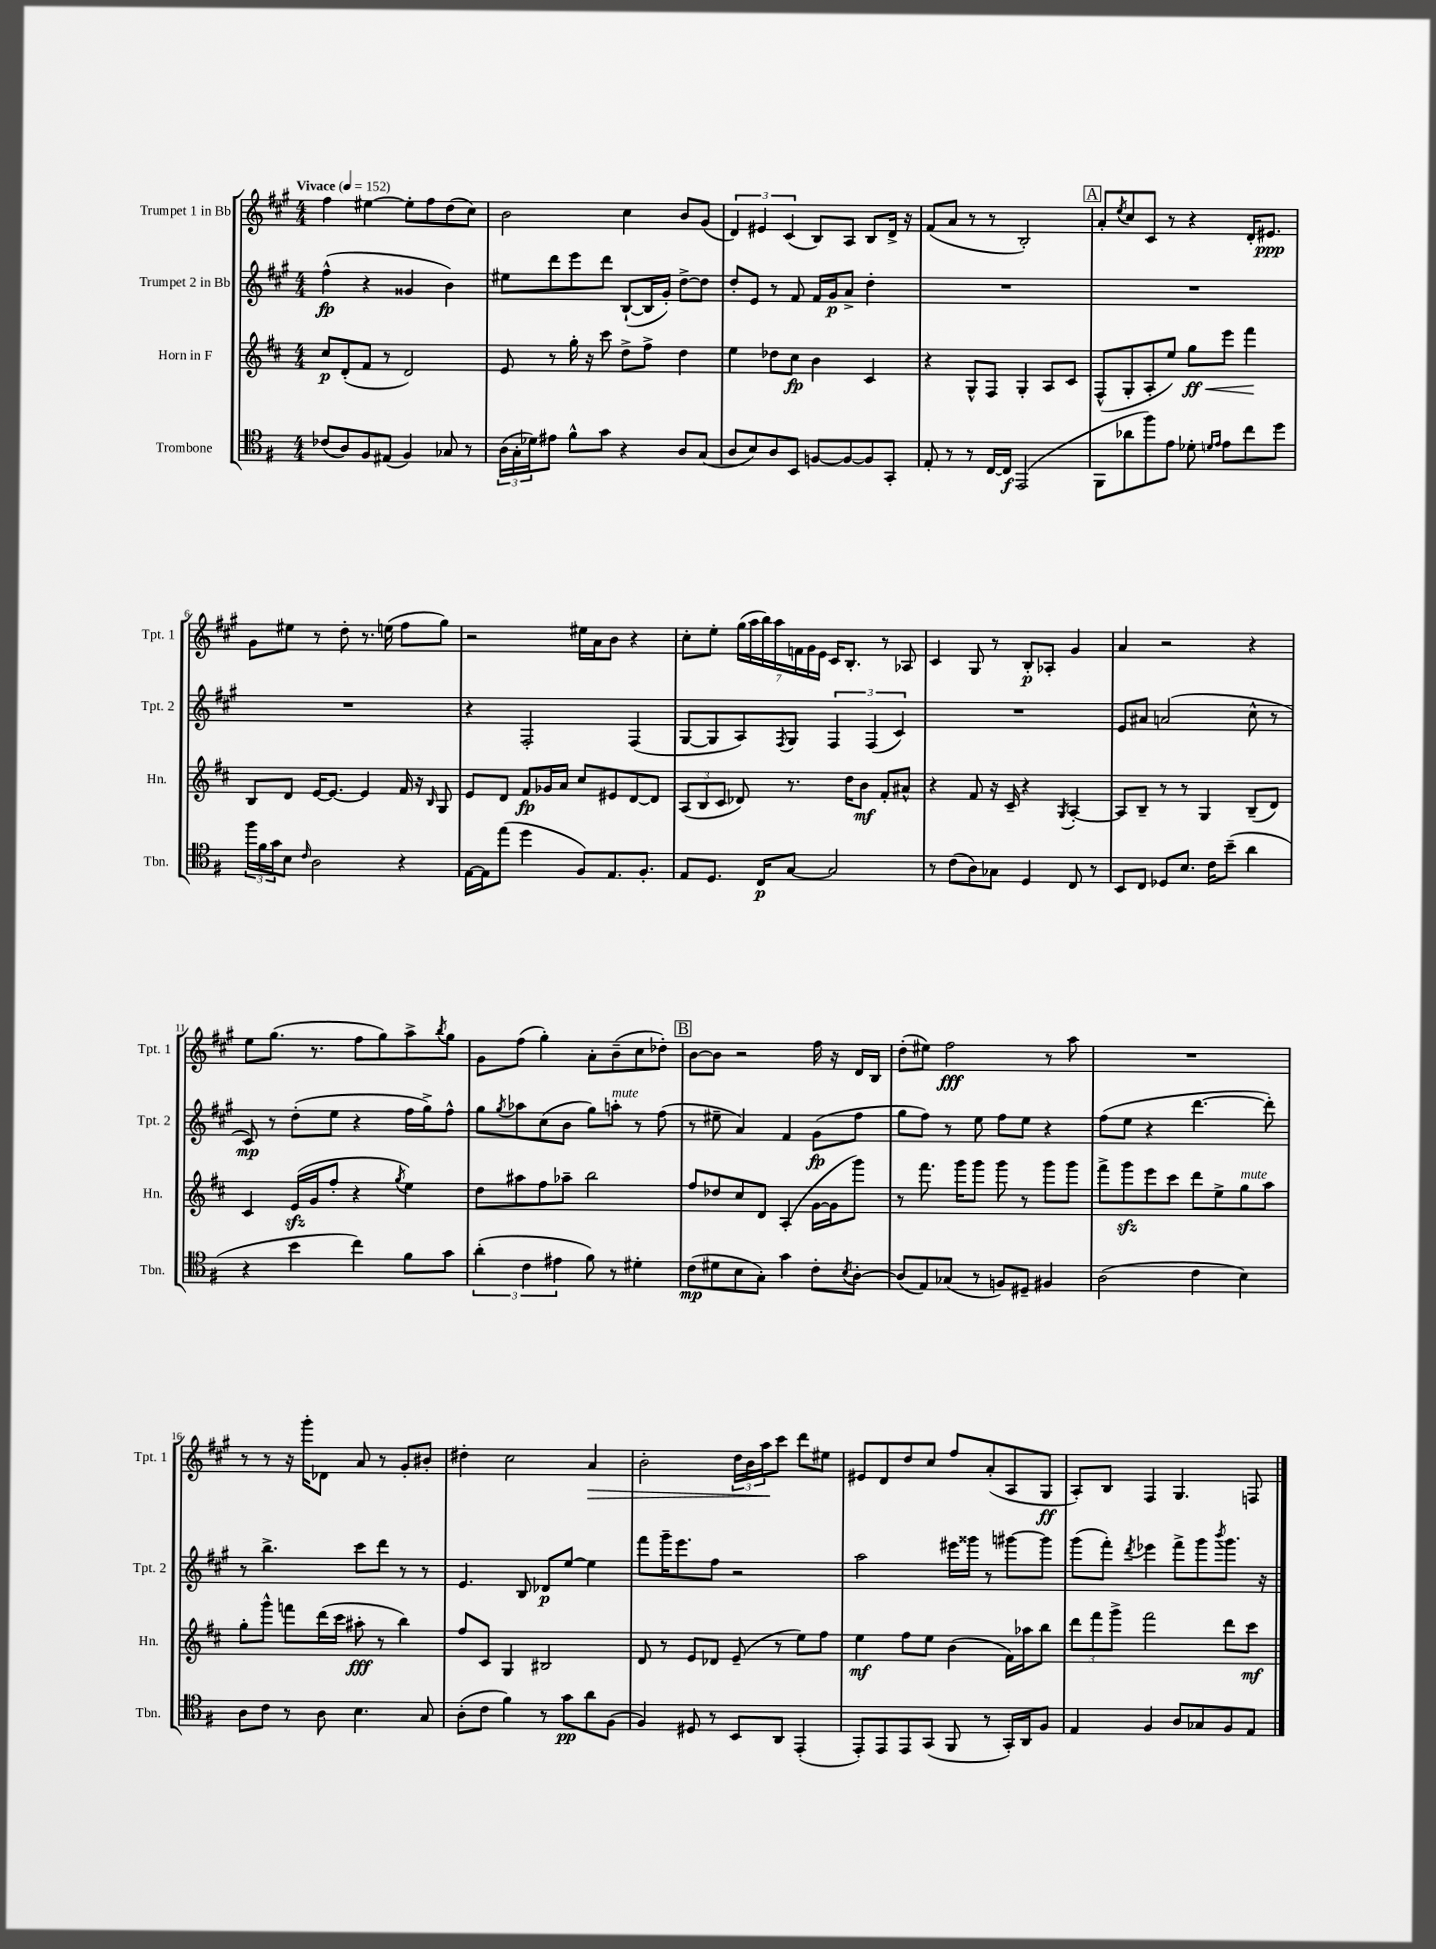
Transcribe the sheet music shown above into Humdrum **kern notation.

**kern	**kern	**kern	**kern
*staff4	*staff3	*staff2	*staff1
*clefC4	*clefG2	*clefG2	*clefG2
*k[f#]	*k[f#c#]	*k[f#c#g#]	*k[f#c#g#]
*M4/4	*M4/4	*M4/4	*M4/4
*MM152	*MM152	*MM152	*MM152
(8c-	8cc#	(4ff#^^	4ff#
8A)	(8d'	.	.
8F#	8f#	4r	[4ee#
(8E#	8r	.	.
4F#)	2d)	4g##	8ee#']
.	.	.	8ff#
8G-	.	4b)	(8dd
8r	.	.	8cc#)
=	=	=	=
(24A	8e	8ee#	2b
24G'	.	.	.
24d-)	.	.	.
8e#	8r	8ddd	.
8f#^^	16gg'	8eee	.
.	16r	.	.
8g	8ccc#	8ddd	.
4r	8dd^	([8B`	4cc#
.	8ff#^	16B]	.
.	.	16g#')	.
8A	4dd	[8dd^	8b
(8G	.	8dd]	(8g#
=	=	=	=
8A	4ee	8dd'	6d)
8B)	.	8e	.
.	.	.	6e#
8A	8dd-	8r	.
.	.	.	(6c#
8BB	8cc#	8f#	.
[8F	4b	16f#	8B)
.	.	16g#	.
8F_	.	8a^	8A
8F]	4c#	4dd'	8B
8GG'	.	.	16d^
.	.	.	16r
=	=	=	=
8E'	4r	1r	(8f#
8r	.	.	8a
8r	8G^^	.	8r
[16C	8F#	.	8r
16C]	.	.	.
(2EE	4G'	.	2B')
.	8A	.	.
.	8c#	.	.
=	=	=	=
8FF#	(8F#^^	1r	8a'
.	.	.	8qee
8a-	8G'	.	8cc#
8ff#)	8A'	.	8c#
8e	8ee)	.	8r
8d-'	8gg	.	4r
16qqd	.	.	.
16qqe	.	.	.
8e	8eee	.	.
8cc	4fff#	.	16d'
.	.	.	8.e#
8dd	.	.	.
=	=	=	=
24ff#	8B	1r	8g#
24f#	.	.	.
24g	.	.	.
8B	8d	.	8ee#
16qqc	.	.	.
2A	[16e	.	8r
.	8.e_	.	.
.	.	.	8dd'
.	4e]	.	8.r
.	.	.	(16ee
4r	16f#	.	8ff#
.	16r	.	.
.	16qqB	.	.
.	8G	.	8gg#)
=	=	=	=
[16E	8e	4r	2r
16E]	.	.	.
(8ee	8d	.	.
4dd	8f#	2F#'	.
.	16g-	.	.
.	16a	.	.
8F#)	8cc#	.	16ee#
.	.	.	16a
8.E	8e#	.	8b
.	[8d	(4F#	4r
8.F#'	.	.	.
.	8d]	.	.
=	=	=	=
8E	(12A	[8G#	8cc#'
.	12B	.	.
8.D	.	8G#]	8ee'
.	12c#	.	.
.	8d-)	8A)	(28gg#
.	.	.	28aa
16C	.	.	.
.	.	.	28bb)
.	.	.	28aa
.	.	8qF#	.
[8G	8.r	8G#	.
.	.	.	28f
.	.	.	28g#
.	.	.	28e
2G]	.	6F#	16c#
.	16dd	.	8.B'
.	8b	.	.
.	.	(6F#	.
.	8f#'	.	8r
.	.	6c#)	.
.	8a#^^	.	8A-
=	=	=	=
8r	4r	1r	4c#
(8c	.	.	.
8A)	8f#	.	8G#
8G-	16r	.	8r
.	16c#~	.	.
4D	4r	.	8B'
.	.	.	8A-'
.	8qG	.	.
8C	[4A'	.	4g#
8r	.	.	.
=	=	=	=
8BB	8A]	8e	4a
8C	8B~	8a#	.
8D-	8r	(2a	2r
8.B	8r	.	.
.	4G	.	.
16c	.	.	.
(8b~	.	.	.
4a	(8B~	8cc#^^	4r
.	8d)	8r	.
=	=	=	=
4r	4c#	8c#)	8ee
.	.	8r	(8.gg#
4b	(16e	(8dd'	.
.	16g	.	8.r
.	8ff#'	8ee	.
4cc)	4r	4r	8ff#
.	.	.	8gg#)
.	8qgg	.	.
8f#	4ee)	16ff#	8aa^
.	.	16gg#^)	.
.	.	.	8qbb
8g	.	8ff#^^	8gg#
=	=	=	=
(6a'	8dd	8gg#	8g#
.	.	8qgg#	.
.	8aa#	8aa-	(8ff#
6c	.	.	.
.	8ff#	(8cc#	4gg#')
6e#	.	.	.
.	8aa-~	8b	.
8f#)	2bb	8gg#)	8a'
8r	.	8aa'	(8b~
4d#'	.	8r	8cc#
.	.	(8ff#	8dd-')
=	=	=	=
(8c	8ff#	8r	[8b
8d#	8dd-	8ee#~	8b]
8B	8cc#	4a)	2r
8G')	8d	.	.
4g	(4A'	4f#	.
8c'	[16g	(8g#	16ff#
.	16g]	.	16r
8qB	.	.	.
[8A'	8ggg)	8ff#	16d
.	.	.	16B
=	=	=	=
(8A]	8r	8gg#	(8dd'
8E)	8.fff#	8ff#)	8ee#)
(8G-	.	8r	2ff#
.	16ggg	.	.
8r	8ggg	8ee	.
8F)	8ggg	8ff#	.
8D#~	8r	8ee	.
4F#	8ggg	4r	8r
.	8ggg	.	8aa
=	=	=	=
(2A	8fff#^	(8ff#	1r
.	8ggg	8ee	.
.	8eee	4r	.
.	8ccc#	.	.
4c	8ddd	[4.ddd	.
.	8ee^	.	.
4B)	8gg	.	.
.	8aa	8ddd'])	.
=	=	=	=
8A	8gg'	8r	8r
8c	8ggg^^	4.bb^	8r
8r	8fff	.	16r
.	.	.	16ggg#'
8A	(16ddd	.	8d-
.	16ccc#	.	.
4.B	8aa#'	8ccc#	8a
.	8r	8ddd	8r
.	4bb)	8r	8g#'
8G	.	8r	8b#'
=	=	=	=
(8A'	8ff#	4.e	4dd#'
8c	8c#	.	.
4f#)	4G	.	2cc#
.	.	8B	.
8r	2B#	8d-	.
8g	.	[8ee	.
8a	.	4ee]	4a
(8F#	.	.	.
=	=	=	=
4F#)	8d	8fff#	2b'
.	8r	16ggg#~	.
.	.	8.eee	.
8D#	8e	.	.
8r	8d-	8ff#	.
8BB	(8e~	2r	24dd
.	.	.	24b
.	.	.	24aa
8AA	8r	.	8ccc#
(4EE'	8ee)	.	8ddd
.	8ff#	.	8ee#
=	=	=	=
8EE')	4ee	2aa	8e#
8EE	.	.	8d
8EE	8ff#	.	8dd
(8GG	8ee	.	8cc#
8FF#	(4b	16eee#	8ff#
.	.	16ggg##	.
8r	.	8r	(8a'
16GG')	16f#)	[8ggg#	8A
16AA	16aa-	.	.
8F#	8bb	8ggg#]	8G#
=	=	=	=
4E	12ddd	(8ggg#	8A')
.	12fff#	.	.
.	.	8fff#')	8B
.	12ggg^	.	.
.	.	8qddd	.
4F#	2fff#	4eee-	4F#
8A	.	8fff#^	4.G#
8G-	.	8ggg#	.
.	.	8qbbb	.
8F#	8ddd	8.ggg#	.
8E	8ccc#	.	8F
.	.	16r	.
==	==	==	==
*-	*-	*-	*-
